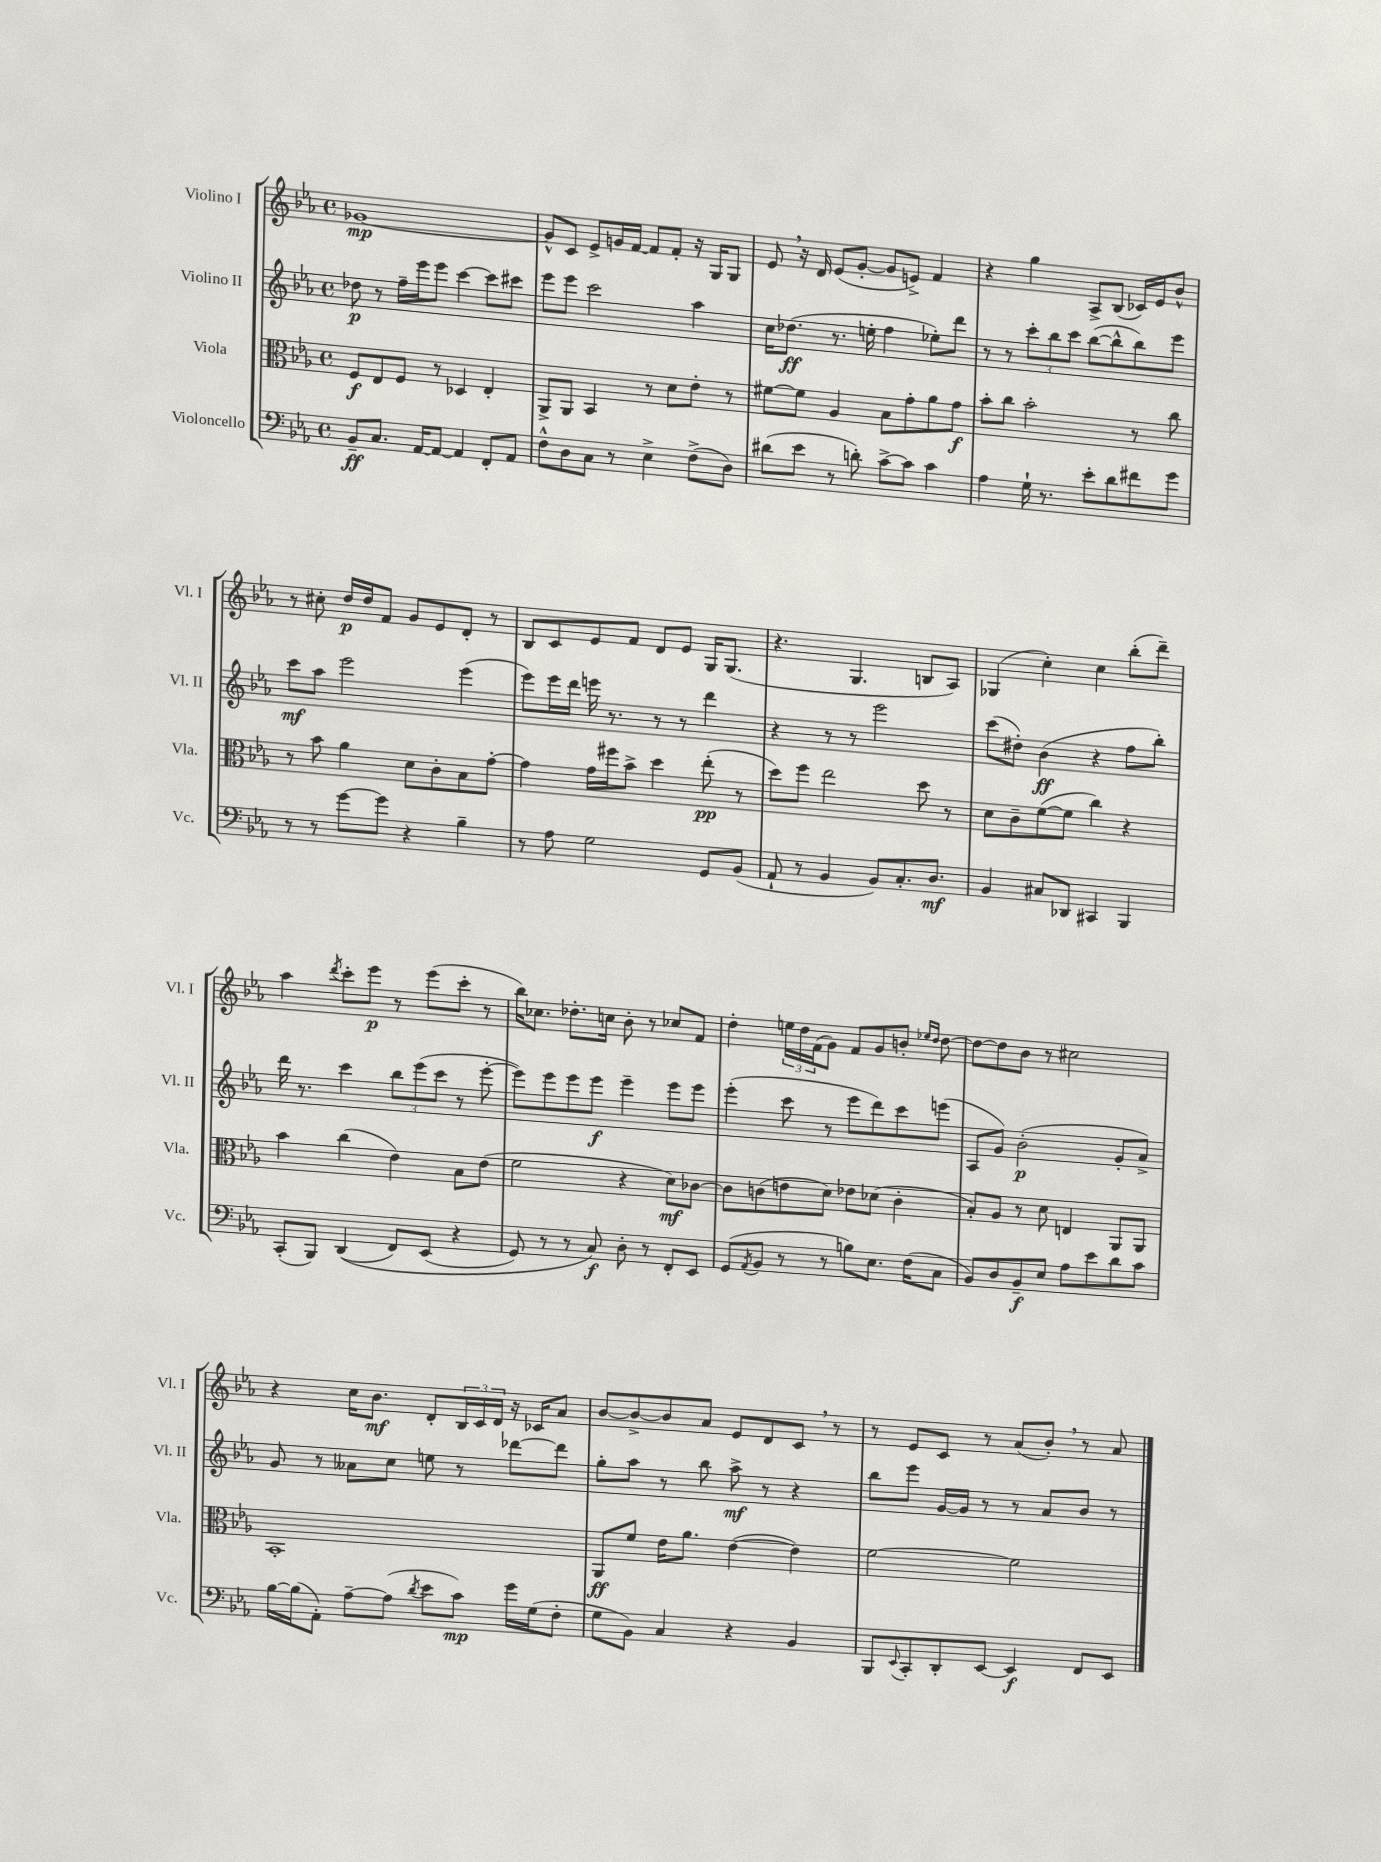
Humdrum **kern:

**kern	**kern	**kern	**kern
*staff4	*staff3	*staff2	*staff1
*clefF4	*clefC3	*clefG2	*clefG2
*k[b-e-a-]	*k[b-e-a-]	*k[b-e-a-]	*k[b-e-a-]
*M4/4	*M4/4	*M4/4	*M4/4
*met(c)	*met(c)	*met(c)	*met(c)
8BB-~	8F	8dd-	[1g-
8.C	8E-	8r	.
.	8F	16ff~	.
[16AA-	.	16eee-	.
8AA-_	8r	8eee-	.
4AA-]	4D-	[4ccc	.
8FF'	4E-'	8ccc]	.
8AA-	.	8ccc#	.
=	=	=	=
8F^^	8AA-^	8eee-	8g-^^]
8D	8AA-	8eee-	8c
8C	4BB-	2ccc	8e-^
8r	.	.	16g
.	.	.	[16f
4E-^	8r	.	8f]
.	8d	.	8f'
(8F^	8e-'	4aa-	16r
.	.	.	16G
8D)	8r	.	8G
=	=	=	=
(8d#	[8f#	16cc	8e-
.	.	(8.dd-	.
8e-	8f#]	.	16r
.	.	.	16d
8r	4A-	8.r	(8e-
8d')	.	.	[8g'
.	.	16ee'	.
[8c^	8B-	4ff	8g]
8c]	8g'	.	8e^)
4c	8a-	8ee-')	4f
.	8g	8ddd	.
=	=	=	=
4A-	8b-'	8r	4r
.	8cc	8r	.
16G`	2b-'	12ccc'	4gg
8.r	.	.	.
.	.	12bb-	.
.	.	12ccc	.
8e-'	.	([8bb-	8A-^
8d	.	8bb-^^]	(8B-
8f#	8r	8bb-)	16c-)
.	.	.	16e-
8g	8cc	8eee-	8b-^^
=	=	=	=
8r	8r	8ccc	8r
8r	8b-	8aa-	8cc#'
[8g	4a-	2eee-	16dd
.	.	.	16dd
8g]	.	.	8f
4r	8d	.	8g
.	8c'	.	8e-
4B-~	8B-	(4eee-	8d'
.	[8g'	.	8r
=	=	=	=
8r	4g]	8eee-)	8B-
8A-	.	16eee-	8c
.	.	16ddd	.
2G	16g	16eee	8e-
.	16ff#	8.r	.
.	8b-^	.	8f
.	4dd	8r	8d
.	.	8r	8e-
8GG	(8ee-'	4ddd	16G
.	.	.	(8.G
(8BB-	8r	.	.
=	=	=	=
8AA-`	8dd)	4r	4.r
8r	8ff	.	.
4BB-	2ee-	8r	.
.	.	8r	4.G
8BB-)	.	2eee-	.
8.C'	.	.	.
.	8dd	.	8B
8.D	.	.	.
.	8r	.	8A-)
=	=	=	=
4BB-	8d	(8ccc	(4G-
.	8c~	8dd#')	.
8C#	([8f	(4b-	4cc')
8DD-	8f]	.	.
4CC#	4cc)	4r	4cc
4BBB-	4r	8ff	(8bb-'
.	.	8bb-')	8ddd~)
=	=	=	=
(8CC'	4b-	16ddd	4aa-
.	.	8.r	.
8BBB-)	.	.	.
.	.	.	8qddd
&((4DD	(4cc	4ccc	8ccc'
.	.	.	8eee-
8FF)	4e-)	12bb-	8r
.	.	(12eee-	.
(8EE-	.	.	(8eee-
.	.	12ccc	.
4r	8B-	8r	8ccc'
.	(8e-	[8eee-'	8r
=	=	=	=
8GG)	2f	8eee-])	16bb-)
.	.	.	8.cc-
8r	.	8eee-	.
8r	.	8eee-	8.dd-'
8C&)	.	8eee-	.
.	.	.	16cc
8D'	4r	4eee-~	8b-'
8r	.	.	8r
8FF'	8d)	8eee-	8cc-
8EE-	[8c-	8eee-	8f
=	=	=	=
(8GG	8c-]	(4eee-'	4dd'
8qAA-	.	.	.
8BB-	(8c	.	.
8r	8e	8ccc	24ee
.	.	.	24dd
.	.	.	(24f
8r	8d)	8r	8g)
8B)	8e-	8eee-	8f
8.E-	(8d-	8ddd)	8g
.	4c'	8ccc	8b'
(16F	.	.	.
.	.	.	16qqee-
.	.	.	16qqdd
8C	.	(8eee	[8dd
=	=	=	=
8BB-)	8B-')	8A-	8dd_
8D	8A-	8g)	8dd]
8BB-~	8r	(2b-'	8b-
8E-	8d	.	8r
8A-	4E	.	2cc#
8e-	.	.	.
8d	8AA-	8g'	.
8c	8AA-	8a-^)	.
=	=	=	=
[16B-	1BB-'	8g	4r
(16B-]	.	.	.
8AA-')	.	8r	.
[8A-~	.	8a--	16cc
.	.	.	8.b-
(8A-]	.	8cc	.
8qd	.	.	.
8e-	.	8ee	8d'
8c)	.	8r	24B-
.	.	.	24c
.	.	.	24d
16g	.	[8ddd-	16r
(16G	.	.	16c-
8F'	.	8ddd-]	8a-
=	=	=	=
8G	8AA-	8gg'	[8b-
8BB-)	8f	8aa-	8b-^_
4C	16e-	8r	8b-]
.	8.a-	.	.
.	.	8bb-	8a-
4r	([4e-	8aa-^	8e-
.	.	8r	8d
4BB-	4e-])	4r	8c
.	.	.	8r
=	=	=	=
8BBB-	[2f	8bb-	8r
8qqEE-	.	.	.
8CC'	.	8eee-	8e-
8DD'	.	[16g	8c
.	.	16g]	.
[8EE-	.	8r	8r
4EE-]	2f]	8r	(8a-
.	.	8a-	8b-')
8FF	.	8b-	8r
8EE-	.	8r	8a-
==	==	==	==
*-	*-	*-	*-
